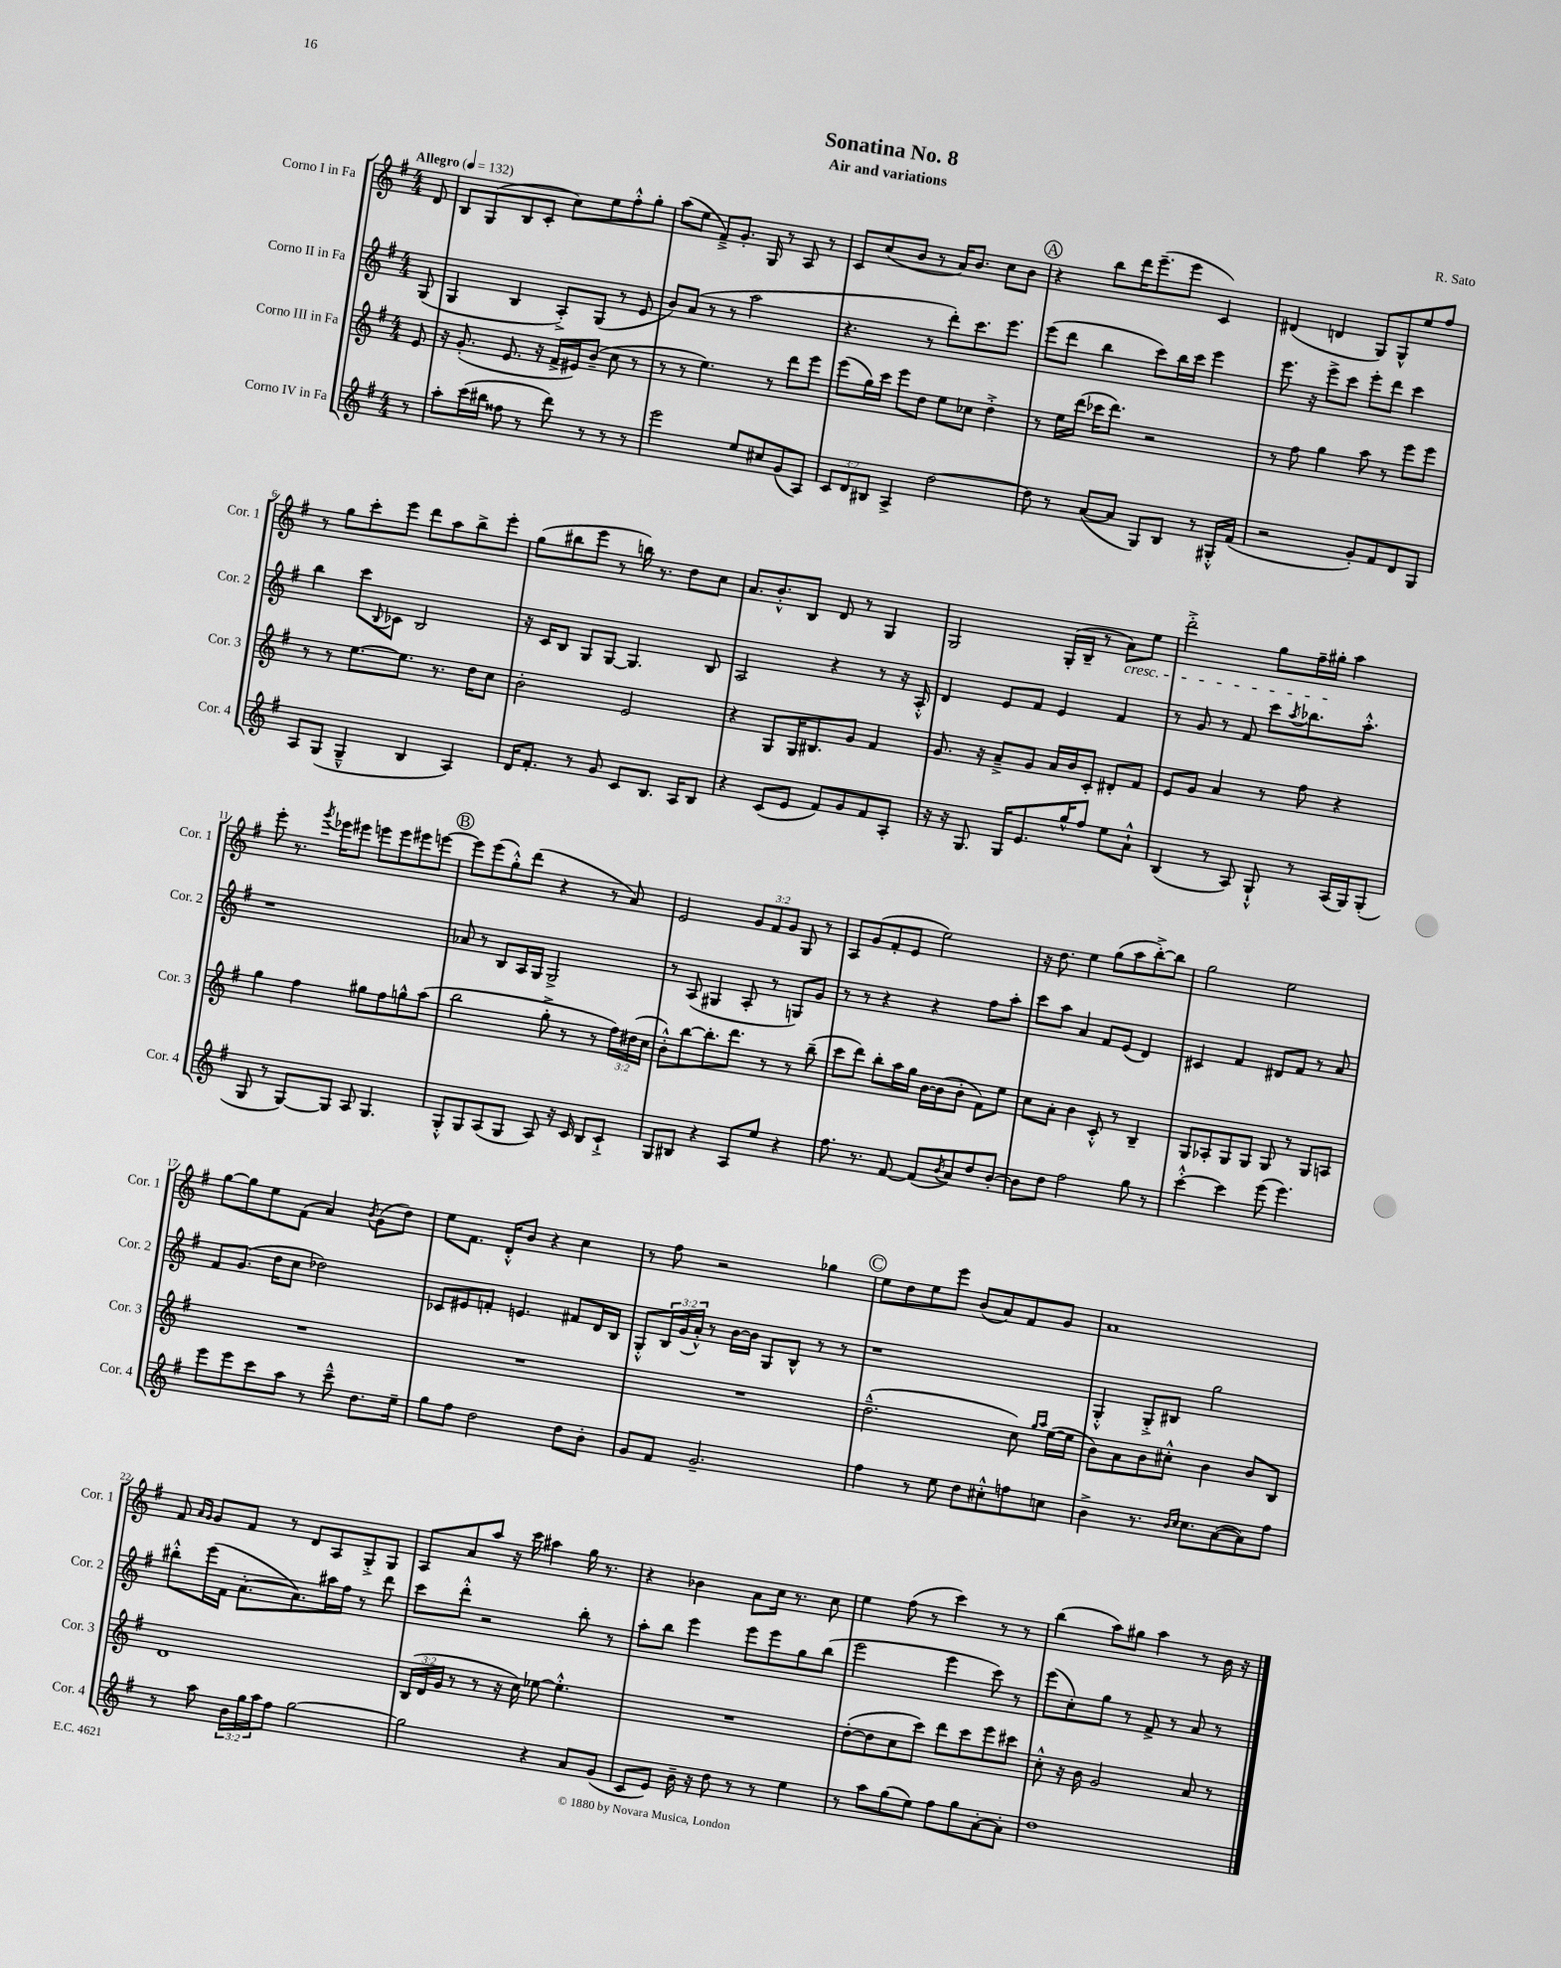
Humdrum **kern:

**kern	**kern	**kern	**kern
*staff4	*staff3	*staff2	*staff1
*clefG2	*clefG2	*clefG2	*clefG2
*k[f#]	*k[f#]	*k[f#]	*k[f#]
*M4/4	*M4/4	*M4/4	*M4/4
*MM132	*MM132	*MM132	*MM132
8r	8e	(8G	8d
=	=	=	=
8aa'	16r	4G	8B
.	(8.g'	.	.
(16ccc	.	.	(8G
16bb#	.	.	.
8ff##	8.e	4B	8B
8r	.	.	8c'
.	16r	.	.
8ddd)	16f#^	8A'^)	8cc)
.	16e#)	.	.
8r	(8b~	(8G	8ee
8r	8cc	8r	8ff#'^^
8r	8r	8e	8gg'
=	=	=	=
2eee	8r	8b)	(8aa
.	8r	(8a	8ee
.	4.ee)	8r	8f#~^)
.	.	8r	8.g'
8ee	.	2aa	.
.	.	.	16G
8cc#	8r	.	8r
(8g	8ddd	.	8A
8A)	8eee	.	8r
=	=	=	=
12c	(8eee	4.r	8c
12d	.	.	.
.	16gg)	.	(8cc
12B#	.	.	.
.	16ccc	.	.
4A^	8eee	.	8b
.	8dd	8r	8r
[2dd	8ee	8ddd')	16a)
.	.	.	8.b
.	8cc-	8.ccc	.
.	4dd'^	.	8cc
.	.	8.eee	.
.	.	.	8b
=	=	=	=
8dd]	8r	(8eee	4r
8r	16ee	8ddd	.
.	(16ddd	.	.
([8a	16ccc-	4bb	8bb
.	8.ddd)	.	.
8a]	.	.	16ddd
.	.	.	(8.eee~
8G)	2r	8ccc)	.
8B	.	16bb	8eee
.	.	16ccc	.
8r	.	4eee	4c)
16G#'^^	.	.	.
(16f#	.	.	.
=	=	=	=
2r	8r	8.eee	(4d#
.	8ff#	.	.
.	.	16r	.
.	4gg	8eee^	4d
.	.	8ccc	.
8g')	8aa	8eee'	8G)
8f#	8r	8ddd	8G^^
8d	8eee	4ccc	8ee
8G	8eee	.	8ff#
=	=	=	=
8A	8r	4bb	8r
(8G	8r	.	8gg
4G~^^	[8.ee	8ccc	8ccc'
.	.	8qqB	.
.	.	8c-	8eee
.	8.ee]	.	.
4B	.	2B	8ddd
.	8.r	.	8aa
4A)	.	.	8bb^
.	16dd	.	.
.	8cc	.	8eee'
=	=	=	=
16d	2b'	16r	(8gg
8.f#'	.	16c	.
.	.	8B	8bb#
8r	.	8G	8eee
8g	.	[8G	8r
8c	2e	4.G]	16bb)
.	.	.	8.r
8.B	.	.	.
.	.	.	8dd
16A	.	.	.
8B	.	8B	8cc
=	=	=	=
4r	4r	2A	8.a
.	.	.	8.b'^^
(8c	8G	.	.
8e	16G	.	8B
.	8.B#	.	.
8f#)	.	4r	8d
8g	8g	.	8r
8f#	4f#	8r	4G
8A'	.	16r	.
.	.	16A'^^	.
=	=	=	=
16r	8.g	4d	2G
16r	.	.	.
8.G	.	.	.
.	16r	.	.
.	8a~^	8e	.
16G	.	.	.
8.e	8g	8f#	.
.	16a	4e	(16G'
16gg^^	16b	.	16B~
8ff#	8c'	.	8r
8ee	8d#'	4f#	8a)
8a`^^	8f#	.	8ee
=	=	=	=
(4B	8e	8r	2ddd'^
.	8g	8g	.
8r	4a	8r	.
8A)	.	8f#	.
8G`^^	8r	8ccc	8gg
.	.	8qaa	.
8r	8ff#	8.bb-	16ff#~
.	.	.	16gg#'
(16A	4r	.	4aa
16G)	.	8.aa'^^	.
(8G'	.	.	.
=	=	=	=
8G	4gg	1r	8eee'
8r	.	.	8.r
[8G)	4ff#	.	.
.	.	.	8qggg
.	.	.	16eee-
8G]	.	.	8eee#
8A	8gg#	.	8eee
4.G	8ff#	.	8eee
.	8gg^^	.	8eee#
.	(8aa	.	[8eee
=	=	=	=
8G'^^	2bb	8a-	8eee]
8G	.	8r	(8eee
(8A	.	8B	8gg'^^)
8G	.	16A	(8ddd
.	.	16G	.
8A)	8gg'^	2G^	4r
16r	8r	.	.
16c	.	.	.
8B	8r	.	8r
8c`^	24ff#)	.	8a)
.	(24dd#	.	.
.	24cc	.	.
=	=	=	=
8G	8b'^^)	8r	2e
8B#	[8bb	(8A	.
4r	8.bb']	4G#	.
.	8.ddd	.	.
8A	.	8A'	12g
.	.	.	12f#
8ee	8r	8r	.
.	.	.	12g
4r	8r	8G)	8G
.	(8bb~	8g	8r
=	=	=	=
8.ff#	8ccc	8r	8A
.	8ddd)	8r	(8g
8.r	.	.	.
.	8bb'	4r	8f#'
[8f#	16aa	.	8e
.	16gg	.	.
(8f#]	[16b	4r	2ee)
.	(16b]	.	.
8qb	.	.	.
8a)	8b'	.	.
8dd	8f#)	8ff#	.
[8b'	8ee	8aa'	.
=	=	=	=
8b]	8cc	8ccc	16r
.	.	.	8.dd
8dd	8a'	8aa	.
2ff#	4b	4a	4ee
.	8c'^^	8f#	(8gg
.	8r	(8e	8aa
8gg	4B~	4d)	[8bb'^)
8r	.	.	8bb]
=	=	=	=
[4ccc'^^	8G	4c#	2gg
.	8A-'	.	.
4ccc]	8G	4f#	.
.	8G	.	.
(8eee	8G	8d#	2ee
4.eee)	8r	8f#	.
.	8G	8r	.
.	8A	8a	.
=	=	=	=
8eee	1r	8f#	[8gg
8eee	.	(8.g	8gg]
8ccc	.	.	8ee
.	.	16dd	.
8aa	.	8cc	(8f#
8r	.	2dd-)	4a)
8ccc~^^	.	.	.
.	.	.	8qb
8.dd	.	.	(8g
.	.	.	8dd)
16ee~	.	.	.
=	=	=	=
8gg	1r	8c-	8ee
8ff#	.	8e#	8.f#
2dd	.	8f'	.
.	.	.	16d'^^
.	.	4.e	8b
.	.	.	4r
8dd	.	8f#	4cc
8b'	.	16d	.
.	.	16B	.
=	=	=	=
8g	1r	8G'^^	8r
8f#	.	24B	8ff#
.	.	(24g	.
.	.	24a'^^)	.
2.g~	.	8r	2r
.	.	[16b	.
.	.	16b]	.
.	.	8G	.
.	.	8B^^	.
.	.	8r	4gg-
.	.	8r	.
=	=	=	=
4ff#	(2.dd~^^	1r	8ee
.	.	.	8dd
8r	.	.	8ee
8ee	.	.	8eee
8dd	.	.	(8b
8cc#'^^	.	.	8a)
8ff	8cc)	.	8f#
.	16qqgg	.	.
.	16qqaa	.	.
8cc	([16ee	.	8g
.	16ee]	.	.
=	=	=	=
4b^	8b)	4G'^^	1a
.	8a	.	.
8.r	8b	8G'^	.
.	8cc#'^^	8B#	.
16qqb	.	.	.
16qqcc	.	.	.
8.cc	.	.	.
.	4b	2gg	.
([8a	.	.	.
8a])	8b	.	.
8ff#	8B	.	.
=	=	=	=
8r	1d	8bb#'^^	8f#
.	.	.	16qqa
.	.	.	16qqg
8aa	.	(16eee	8g
.	.	16f#	.
24b	.	[8.a'	8f#
24gg	.	.	.
24aa	.	.	.
8ff#	.	.	8r
.	.	8.a])	.
[2gg	.	.	8d
.	.	16aa#	8A
.	.	16ff#	.
.	.	8r	8G'^
.	.	8ddd	8G
=	=	=	=
2gg]	(24B	8ccc	8A
.	24d	.	.
.	24g	.	.
.	8r	8ddd'^^	8a
.	8r	2r	8aa
.	16r	.	16r
.	16cc)	.	16ccc
4r	[8ee-	.	4aa#
.	4.ee-'^^]	.	.
8a	.	8bb'	16gg
.	.	.	8.r
(8g	.	8r	.
=	=	=	=
8c	1r	8aa'	4r
8e)	.	8bb	.
16b~	.	4eee	4b-
16r	.	.	.
8dd	.	.	.
8r	.	8eee	8a
8r	.	8eee	16cc
.	.	.	8.r
4ee	.	8gg	.
.	.	(8bb	8cc
=	=	=	=
8r	([8dd'	2eee	4ee
8aa	8dd]	.	.
(8gg	8cc	.	(8ff#
8ee)	8ccc)	.	8r
8ff#	8ddd	4eee	4ccc)
8gg	8ccc	.	.
[8a'	8eee	8ccc)	8r
8a']	8ccc#	8r	8r
=	=	=	=
1dd	8cc'^^	(8eee	(4bb
.	16r	8cc')	.
.	16b	.	.
.	2g	8gg	8aa)
.	.	8r	8gg#
.	.	8f#^	4aa
.	.	8r	.
.	8a	8a	8r
.	8r	8r	16b
.	.	.	16r
==	==	==	==
*-	*-	*-	*-
